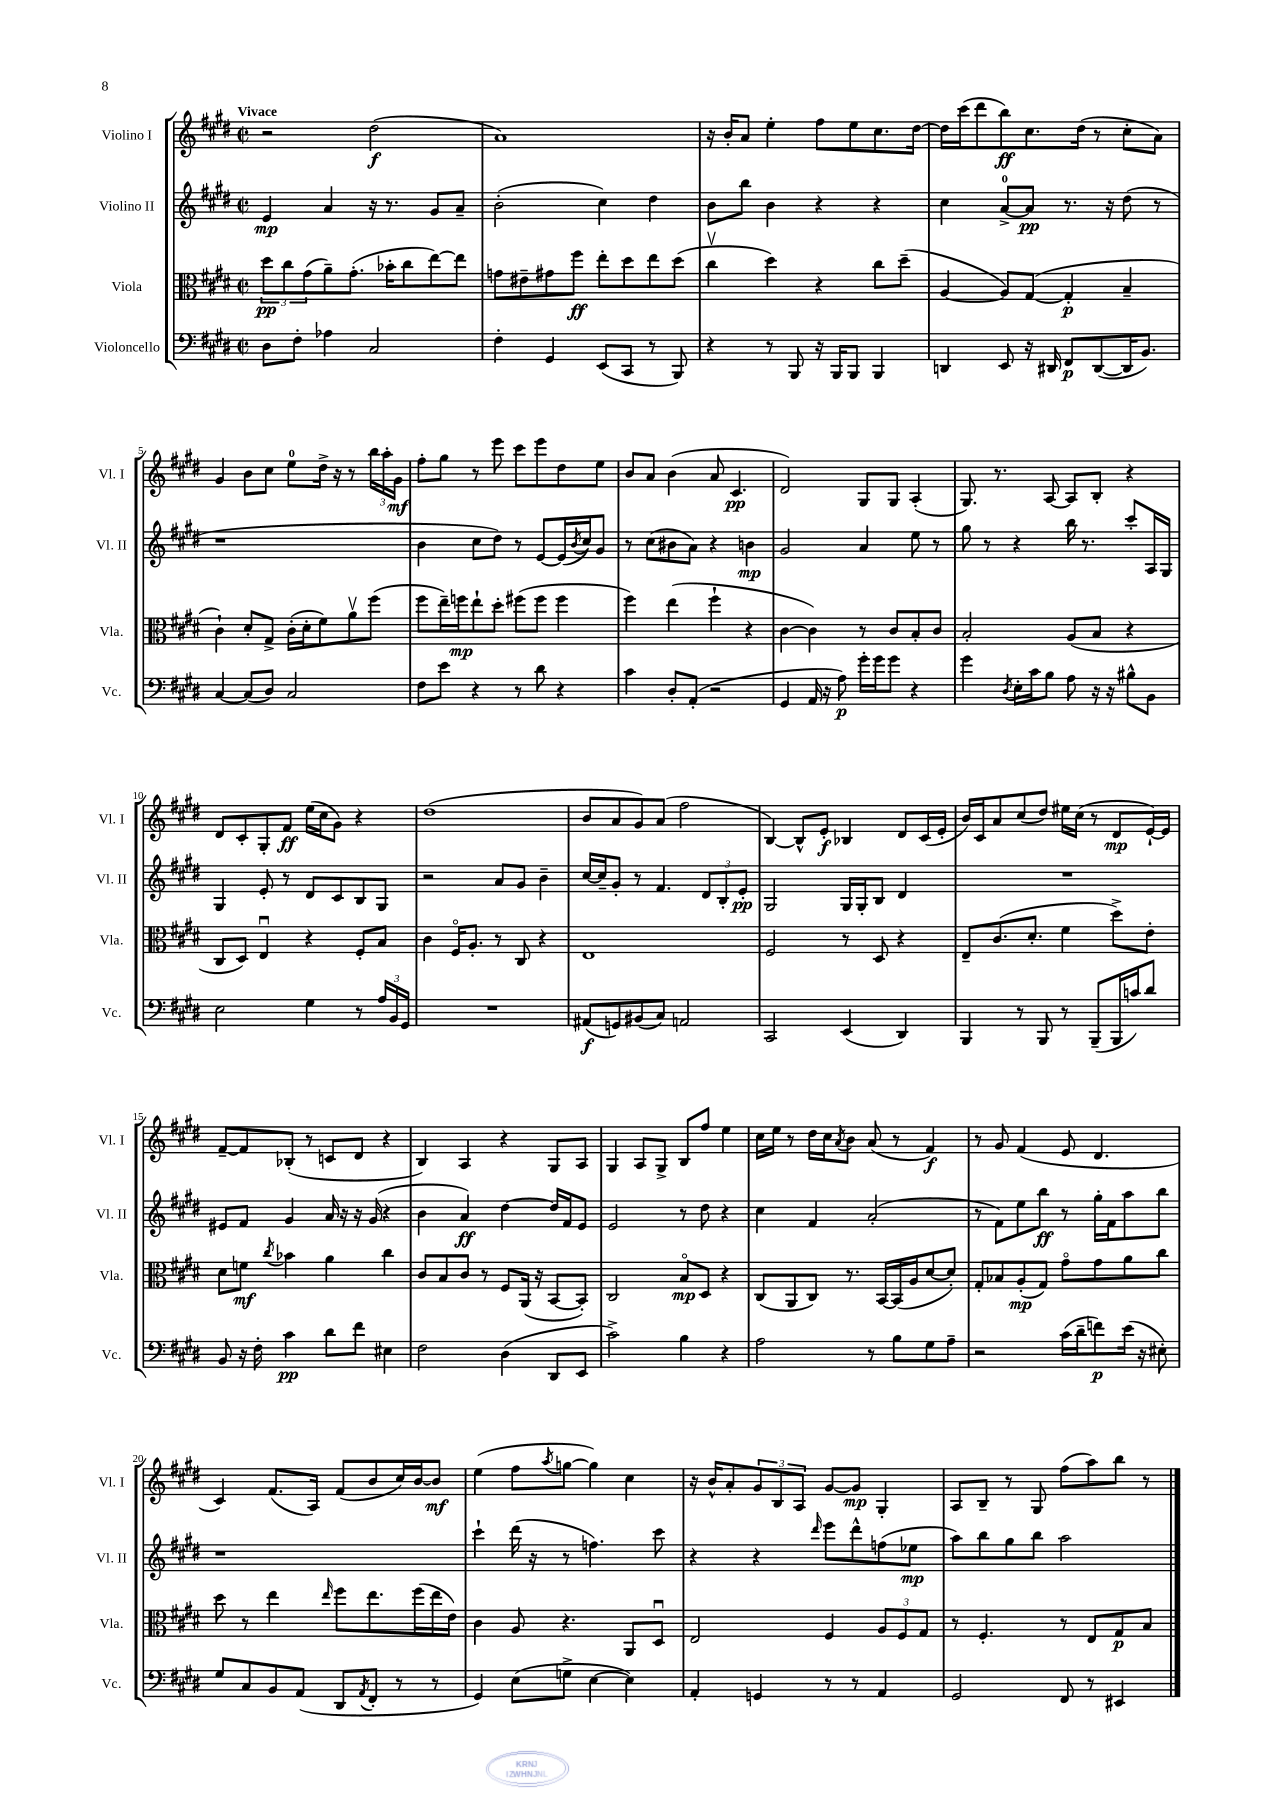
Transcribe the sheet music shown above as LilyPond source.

<<
\new StaffGroup <<
\new Staff = "s0" \with { instrumentName = "Violino I" shortInstrumentName = "Vl. I" } {
    \clef treble \key e \major \defaultTimeSignature \time 2/2 \tempo "Vivace"
    r2 dis''2\f( |
    a'1) |
    r16 b'16-. a'8 e''4-. fis''8 e''8 cis''8. dis''16~ |
    dis''16 cis'''16( dis'''8 b''8\ff) cis''8. dis''16( r8 cis''8-. a'8) |
    gis'4 b'8 cis''8 e''8-0 dis''16-> r16 r8 \tuplet 3/2 { b''16 a''16-. gis'16\mf } |
    fis''8-. gis''8 r8 e'''8 cis'''8 e'''8 dis''8 e''8 |
    b'8 a'8 b'4( a'8 cis'4.\pp |
    dis'2) gis8 gis8 a4-.( |
    gis8.) r8. a8~ a8 b8-. r4 |
    dis'8 cis'8-. gis8-. fis'8\ff e''16( cis''16 gis'8) r4 |
    dis''1( |
    b'8 a'8 gis'8) a'8( fis''2 |
    b4~) b8-^ e'8-.\f bes4 dis'8 cis'16( e'16-. |
    b'16) cis'16 a'8 cis''8( dis''8) eis''16 cis''16( r8 dis'8\mp e'16~-!) e'16 |
    fis'8~-- fis'8 bes8-.( r8 c'8 dis'8 r4 |
    b4) a4 r4 gis8 a8 |
    gis4 a8 gis8-> b8 fis''8 e''4 |
    cis''16 e''16 r8 dis''16 cis''16 \acciaccatura { a'8 } b'8 a'8( r8 fis'4\f) |
    r8 gis'8 fis'4( e'8 dis'4. |
    cis'4) fis'8.( a16) fis'8( b'8 cis''16) b'16~ b'8\mf |
    e''4( fis''8 \acciaccatura { a''8 } g''8~ g''4) cis''4 |
    r16 b'16-^ a'8-. \tuplet 3/2 { gis'8 b8 a8 } gis'8~ gis'8\mp gis4-. |
    a8 b8-- r8 gis8 fis''8( a''8) b''8 r8 \bar "|." |
}
\new Staff = "s1" \with { instrumentName = "Violino II" shortInstrumentName = "Vl. II" } {
    \clef treble \key e \major \defaultTimeSignature \time 2/2
    e'4\mp a'4 r16 r8. gis'8 a'8-- |
    b'2-.( cis''4) dis''4 |
    b'8 b''8 b'4 r4 r4 |
    cis''4 a'8-0~-> a'8\pp r8. r16 dis''8( r8 |
    r1 |
    b'4 cis''8 dis''8) r8 e'8~ e'16( \acciaccatura { b'8 } cis''16) gis'8 |
    r8 cis''8( bis'8 a'8) r4 b'4\mp |
    gis'2 a'4 e''8 r8 |
    gis''8 r8 r4 b''16 r8. cis'''8-. a16 gis16 |
    gis4 e'8-. r8 dis'8 cis'8 b8 gis8 |
    r2 a'8 gis'8 b'4-- |
    cis''16~ cis''16-- gis'8-. r8 fis'4. \tuplet 3/2 { dis'8 b8-. e'8-.\pp } |
    gis2 gis16 gis16-. b8 dis'4 |
    R1 |
    eis'8 fis'8 gis'4 a'16 r16 r16 gis'16( r4 |
    b'4 a'4\ff) dis''4~ dis''16 fis'16 e'8 |
    e'2 r8 dis''8 r4 |
    cis''4 fis'4 a'2-.( |
    r8 fis'8) e''8 b''8\ff r8 gis''16-. fis'16 a''8 b''8 |
    r1 |
    cis'''4-! dis'''16( r16 r8 f''4.) cis'''8 |
    r4 r4 \grace { dis'''16 } e'''8 dis'''8-^ f''8( ees''8\mp |
    a''8) b''8 gis''8 b''8 a''2 \bar "|." |
}
\new Staff = "s2" \with { instrumentName = "Viola" shortInstrumentName = "Vla." } {
    \clef alto \key e \major \defaultTimeSignature \time 2/2
    \tuplet 3/2 { dis''8\pp cis''8 gis'8( } a'8--) gis'8.-.( bes'16-. cis''8 e''8~) e''8 |
    g'8 eis'8-- gis'8 fis''8\ff e''8-. dis''8 e''8 dis''8( |
    cis''4\upbow dis''4) r4 cis''8 dis''8--( |
    a4~ a8) gis8~( gis4-.\p b4-- |
    cis'4-!) dis'8-. gis8-> cis'16-.( dis'16-. fis'8) a'8\upbow fis''8( |
    fis''8 e''16--) f''16\mp e''8-! dis''8-. fis''8( fis''8 fis''4 |
    fis''4) e''4( fis''4-! r4 |
    cis'4~ cis'4) r8 cis'8 b8-. cis'8 |
    b2-. a8( b8 r4 |
    cis8 dis8) e4\downbow r4 fis8-. b8 |
    cis'4 fis16\flageolet a8.-. r8 cis8 r4 |
    e1 |
    fis2 r8 dis8 r4 |
    e8-- cis'8.( dis'8.-. fis'4 dis''8->) e'8-. |
    dis'8 f'8\mf \acciaccatura { cis''8 } bes'4 a'4 cis''4 |
    cis'8 b8 cis'8 r8 fis8 a,16( r16 b,8~ b,8-.) |
    cis2 b8\flageolet\mp dis8 r4 |
    cis8( a,8 cis8) r8. b,16~ b,16( a16 dis'8~ dis'8-.) |
    gis8-. bes8 a8-.\mp( gis8) gis'8\flageolet gis'8 a'8 cis''8 |
    dis''8 r8 e''4 \grace { e''16 } fis''8 e''8. fis''16( e''16 e'16) |
    cis'4 a8 r4. a,8 dis8\downbow |
    e2 fis4 \tuplet 3/2 { a8 fis8 gis8 } |
    r8 fis4.-. r8 e8 gis8\p b8 \bar "|." |
}
\new Staff = "s3" \with { instrumentName = "Violoncello" shortInstrumentName = "Vc." } {
    \clef bass \key e \major \defaultTimeSignature \time 2/2
    dis8 fis8-. aes4 cis2 |
    fis4-. gis,4 e,8( cis,8 r8 b,,8) |
    r4 r8 b,,8 r16 b,,16 b,,8 b,,4 |
    d,4 e,8 r16 dis,16 fis,8\p dis,8~( dis,16 b,8.) |
    cis4~ cis8( dis8) cis2 |
    fis8 e'8 r4 r8 dis'8 r4 |
    cis'4 dis8-. a,8-.( r2 |
    gis,4 a,16 r16 a8\p) gis'16-. gis'16 gis'8 r4 |
    gis'4 \acciaccatura { dis8 } e16-. cis'16 b8 a8 r16 r16 bis8-^ b,8 |
    e2 gis4 r8 \tuplet 3/2 { a16 b,16 gis,16 } |
    R1 |
    ais,8\f( g,8) bis,8( cis8) a,2 |
    cis,2 e,4( dis,4) |
    b,,4 r8 b,,8 r8 b,,8--( b,,16 c'16) dis'8 |
    b,8 r16 fis16-. cis'4\pp dis'8 fis'8 eis4 |
    fis2 dis4( dis,8 e,8 |
    cis'2->) b4 r4 |
    a2 r8 b8 gis8 a8-- |
    r2 cis'16( dis'16-- f'8\p) e'16( r16 eis8-.) |
    gis8 cis8 b,8 a,8( dis,8 \acciaccatura { a,8 } fis,8-. r8 r8 |
    gis,4) e8( g8-> e4~ e4) |
    a,4-. g,4 r8 r8 a,4 |
    gis,2 fis,8 r8 eis,4 \bar "|." |
}
>>
>>
